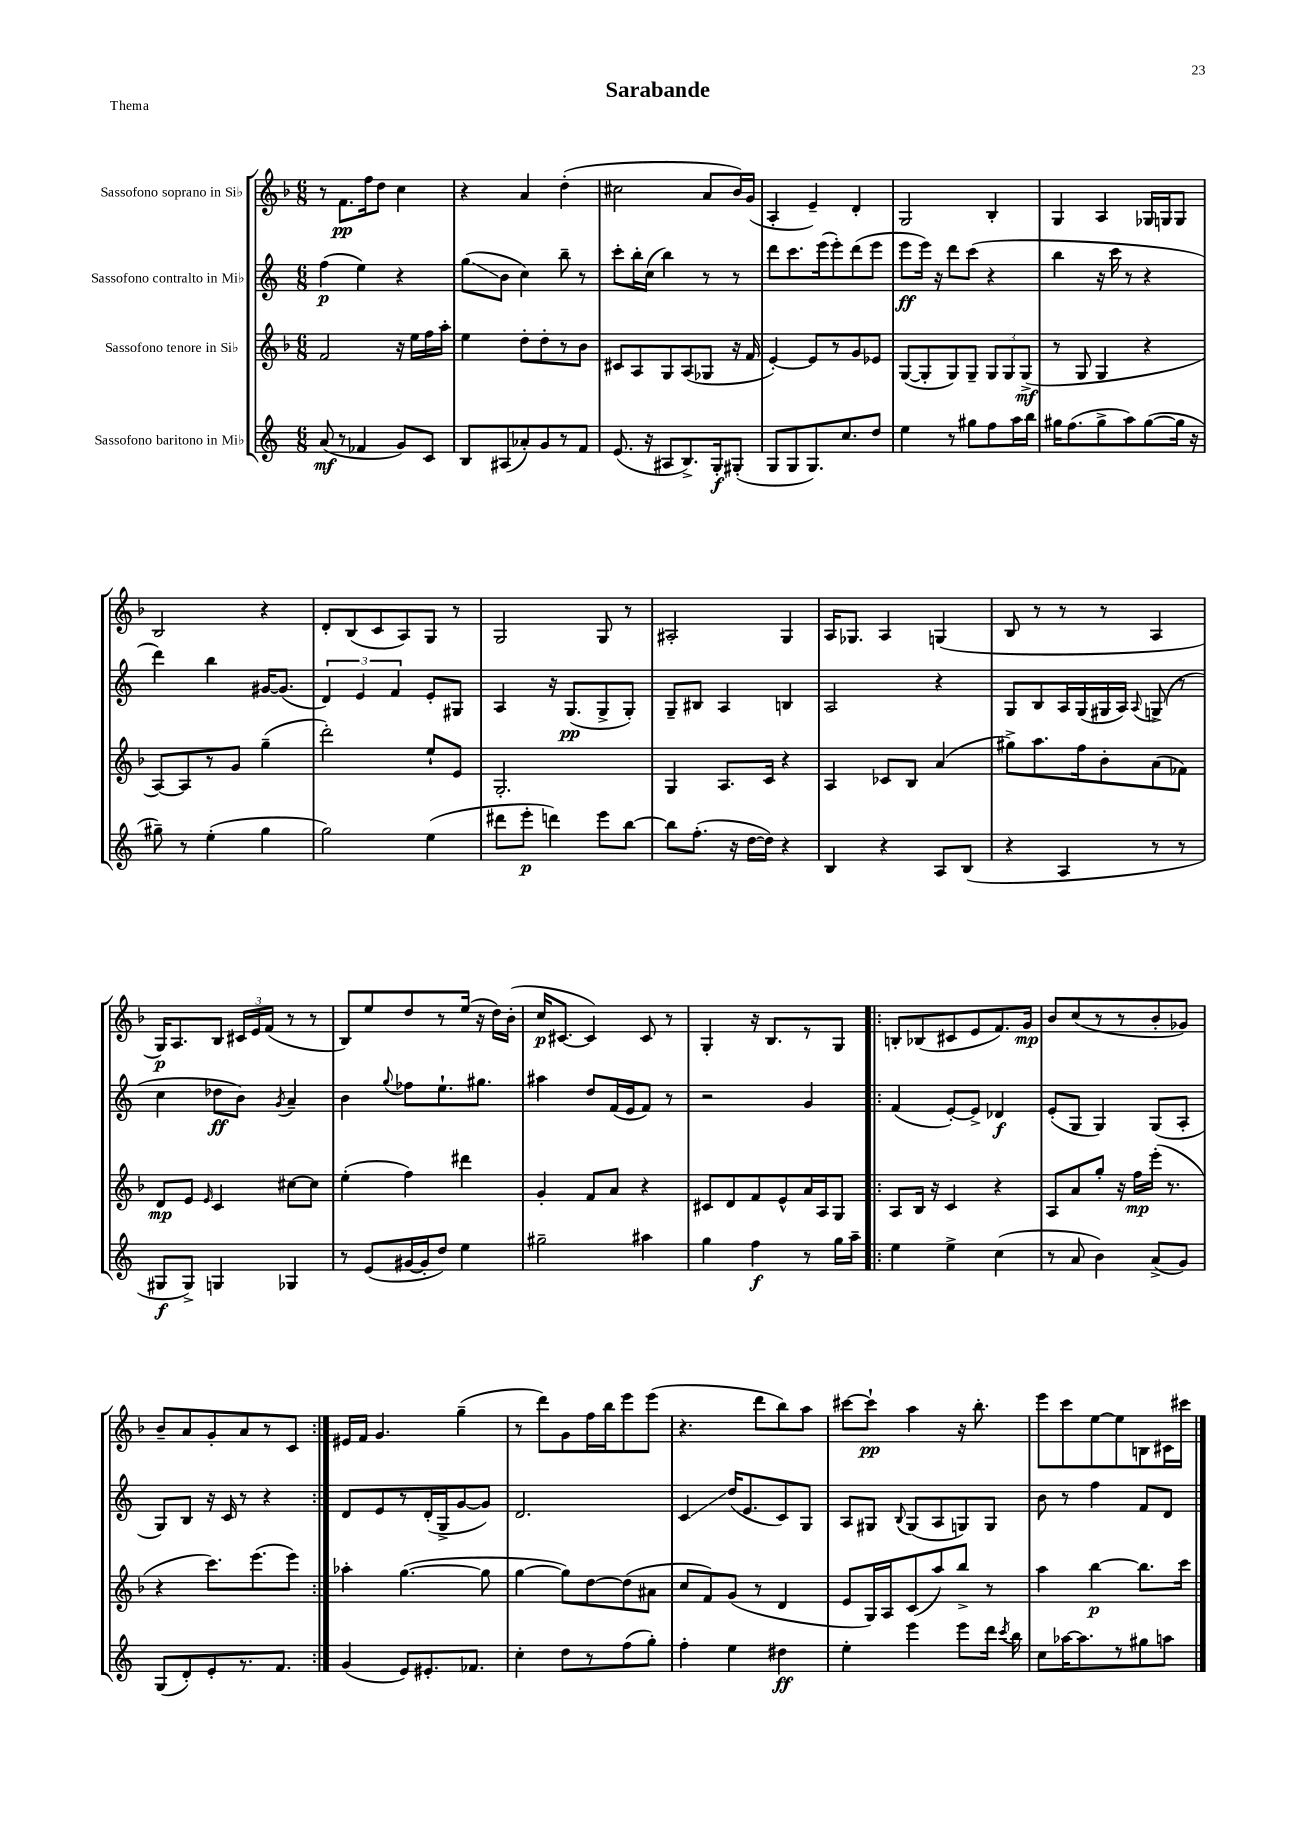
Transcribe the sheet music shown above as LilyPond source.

\header { title = "Sarabande" piece = "Thema" }
<<
\new StaffGroup <<
\new Staff = "s0" \with { instrumentName = "Sassofono soprano in Sib" } {
    \clef treble \key f \major \numericTimeSignature \time 6/8
    \autoBeamOff r8 f'8.[\pp f''16 d''8] c''4 |
    r4 a'4 d''4-.( |
    cis''2 a'8[ bes'16) g'16]( |
    a4-. e'4--) d'4-. |
    g2 bes4-. |
    g4 a4 ges16[ g16 g8] |
    bes2 r4 |
    d'8[-. bes8( c'8 a8) g8] r8 |
    g2 g8 r8 |
    ais2-. g4 |
    a16[ ges8.] a4 g4( |
    bes8 r8 r8 r8 a4 |
    g16[\p) a8. bes8] \tuplet 3/2 { cis'16[ e'16 f'16]( } r8 r8 |
    bes8[) e''8 d''8 r8 e''16]( r16 d''16[) bes'16]-.( |
    c''16[\p cis'8.]~ cis'4) cis'8 r8 |
    g4-. r16 bes8.[ r8 g8] |
    \repeat volta 2 { b8[-. bes8( cis'8 e'8 f'8.) g'16]\mp |
    bes'8[ c''8( r8 r8 bes'8-. ges'8]) |
    bes'8[-- a'8 g'8-. a'8 r8 c'8] | }
    eis'16[ f'16] g'4. g''4--( |
    r8 d'''8[) g'8 f''16 bes''16 e'''8 e'''8]( |
    r4. d'''8[ bes''8) a''8] |
    cis'''8[~ cis'''8]-!\pp a''4 r16 bes''8.-. |
    e'''8[ c'''8 e''8~ e''8 b8 cis'16 cis'''16] \bar "|." |
}
\new Staff = "s1" \with { instrumentName = "Sassofono contralto in Mib" } {
    \clef treble \key c \major \numericTimeSignature \time 6/8
    \autoBeamOff f''4\p( e''4) r4 |
    g''8[\glissando( b'8] c''4) b''8-- r8 |
    c'''8[-. b''16-. c''16]( b''4) r8 r8 |
    d'''8[ c'''8. e'''16( e'''8-.) d'''8( e'''8] |
    e'''8[\ff e'''16]) r16 d'''8[ c'''8]( r4 |
    b''4 r16 c'''16 r8 r4 |
    d'''4) b''4 gis'16[~ gis'8.]( |
    \tuplet 3/2 { d'4) e'4 f'4 } e'8[-. gis8] |
    a4 r16 g8.[\pp( g8-> g8]-.) |
    g8[-- bis8] a4 b4 |
    a2 r4 |
    g8[ b8 a16 g16( gis16 a16]) \appoggiatura { a8 } g8->( r8 |
    c''4 des''8[\ff b'8]) \acciaccatura { g'8 } a'4-- |
    b'4 \appoggiatura { g''8 } fes''8[ e''8.-! gis''8.] |
    ais''4 d''8[ f'16( e'16 f'8]) r8 |
    r2 g'4 |
    \repeat volta 2 { f'4( e'8[~-.) e'8]-> des'4\f |
    e'8[-.( g8] g4) g8[( a8]-. |
    g8[) b8] r16 c'16 r8 r4 | }
    d'8[ e'8 r8 d'16-.( g16-> g'8~ g'8]) |
    d'2. |
    c'4\glissando d''16[( e'8. c'8) g8] |
    a8[ gis8] \appoggiatura { b8 } gis8[( a8 g8) g8] |
    b'8 r8 f''4 f'8[ d'8] \bar "|." |
}
\new Staff = "s2" \with { instrumentName = "Sassofono tenore in Sib" } {
    \clef treble \key f \major \numericTimeSignature \time 6/8
    \autoBeamOff f'2 r16 e''16[ f''16 a''16]-. |
    e''4 d''8[-. d''8-. r8 bes'8] |
    cis'8[ a8 g8 a8( ges8] r16 f'16 |
    e'4~-.) e'8[ r8 g'8 ees'8] |
    g8[~( g8-. g8) g8]-- \tuplet 3/2 { g8[ g8 g8]->\mf( } |
    r8 g8 g4 r4 |
    a8[~) a8 r8 g'8] g''4--( |
    d'''2-.) e''8[-! e'8] |
    g2.-. |
    g4 a8.[ c'16] r4 |
    a4 ces'8[ bes8] a'4( |
    gis''8[->) a''8. f''16 bes'8-. a'8( fes'8]) |
    d'8[\mp e'8] \grace { e'16 } c'4 cis''8[~ cis''8] |
    e''4-.( f''4) dis'''4 |
    g'4-. f'8[ a'8] r4 |
    cis'8[ d'8 f'8 e'8-^ a'16 a16 g8] |
    \repeat volta 2 { a8[ bes16] r16 c'4 r4 |
    a8[ a'8 g''8]-. r16 f''16[\mp e'''16]-.( r8. |
    r4 c'''8.[) e'''8.( e'''8]) | }
    aes''4-. g''4.~( g''8 |
    g''4~ g''8[) d''8~ d''8( ais'8] |
    c''8[ f'8) g'8]( r8 d'4 |
    e'8[ g16) a16 c'8( a''8) bes''8]-> r8 |
    a''4 bes''4~\p bes''8.[ c'''16] \bar "|." |
}
\new Staff = "s3" \with { instrumentName = "Sassofono baritono in Mib" } {
    \clef treble \key c \major \numericTimeSignature \time 6/8
    \autoBeamOff a'8\mf( r8 fes'4 g'8[) c'8] |
    b8[ ais8( aes'8-.) g'8 r8 f'8] |
    e'8.( r16 ais8[ b8.->) g16-.\f gis8]-.( |
    g8[ g8 g8.) c''8. d''8] |
    e''4 r8 gis''8[ f''8 a''16 b''16] |
    gis''16[ f''8.( gis''8-> a''8) gis''8~( gis''16] r16 |
    gis''8--) r8 e''4-.( gis''4 |
    g''2) e''4( |
    dis'''8[ e'''8]-.\p d'''4) e'''8[ b''8]~ |
    b''8[ f''8.]-.( r16 d''16[~ d''16]) r4 |
    b4 r4 a8[ b8]( |
    r4 a4 r8 r8 |
    gis8[\f gis8]->) g4 ges4 |
    r8 e'8[( gis'16~ gis'16-. d''8]) e''4 |
    gis''2-- ais''4 |
    g''4 f''4\f r8 g''16[ a''16]-- |
    \repeat volta 2 { e''4 e''4-> c''4( |
    r8 a'8 b'4) a'8[->( g'8]) |
    g8[( d'8-.) e'8-. r8. f'8.] | }
    g'4( e'8[) eis'8.-. fes'8.] |
    c''4-. d''8[ r8 f''8( g''8]-.) |
    f''4-. e''4 dis''4\ff |
    e''4-. e'''4 e'''8[ d'''16] \acciaccatura { c'''8 } b''16 |
    c''8[ aes''16~ aes''8. r8 gis''8 a''8] \bar "|." |
}
>>
>>
\layout { \context { \Score \remove "Bar_number_engraver" } }
